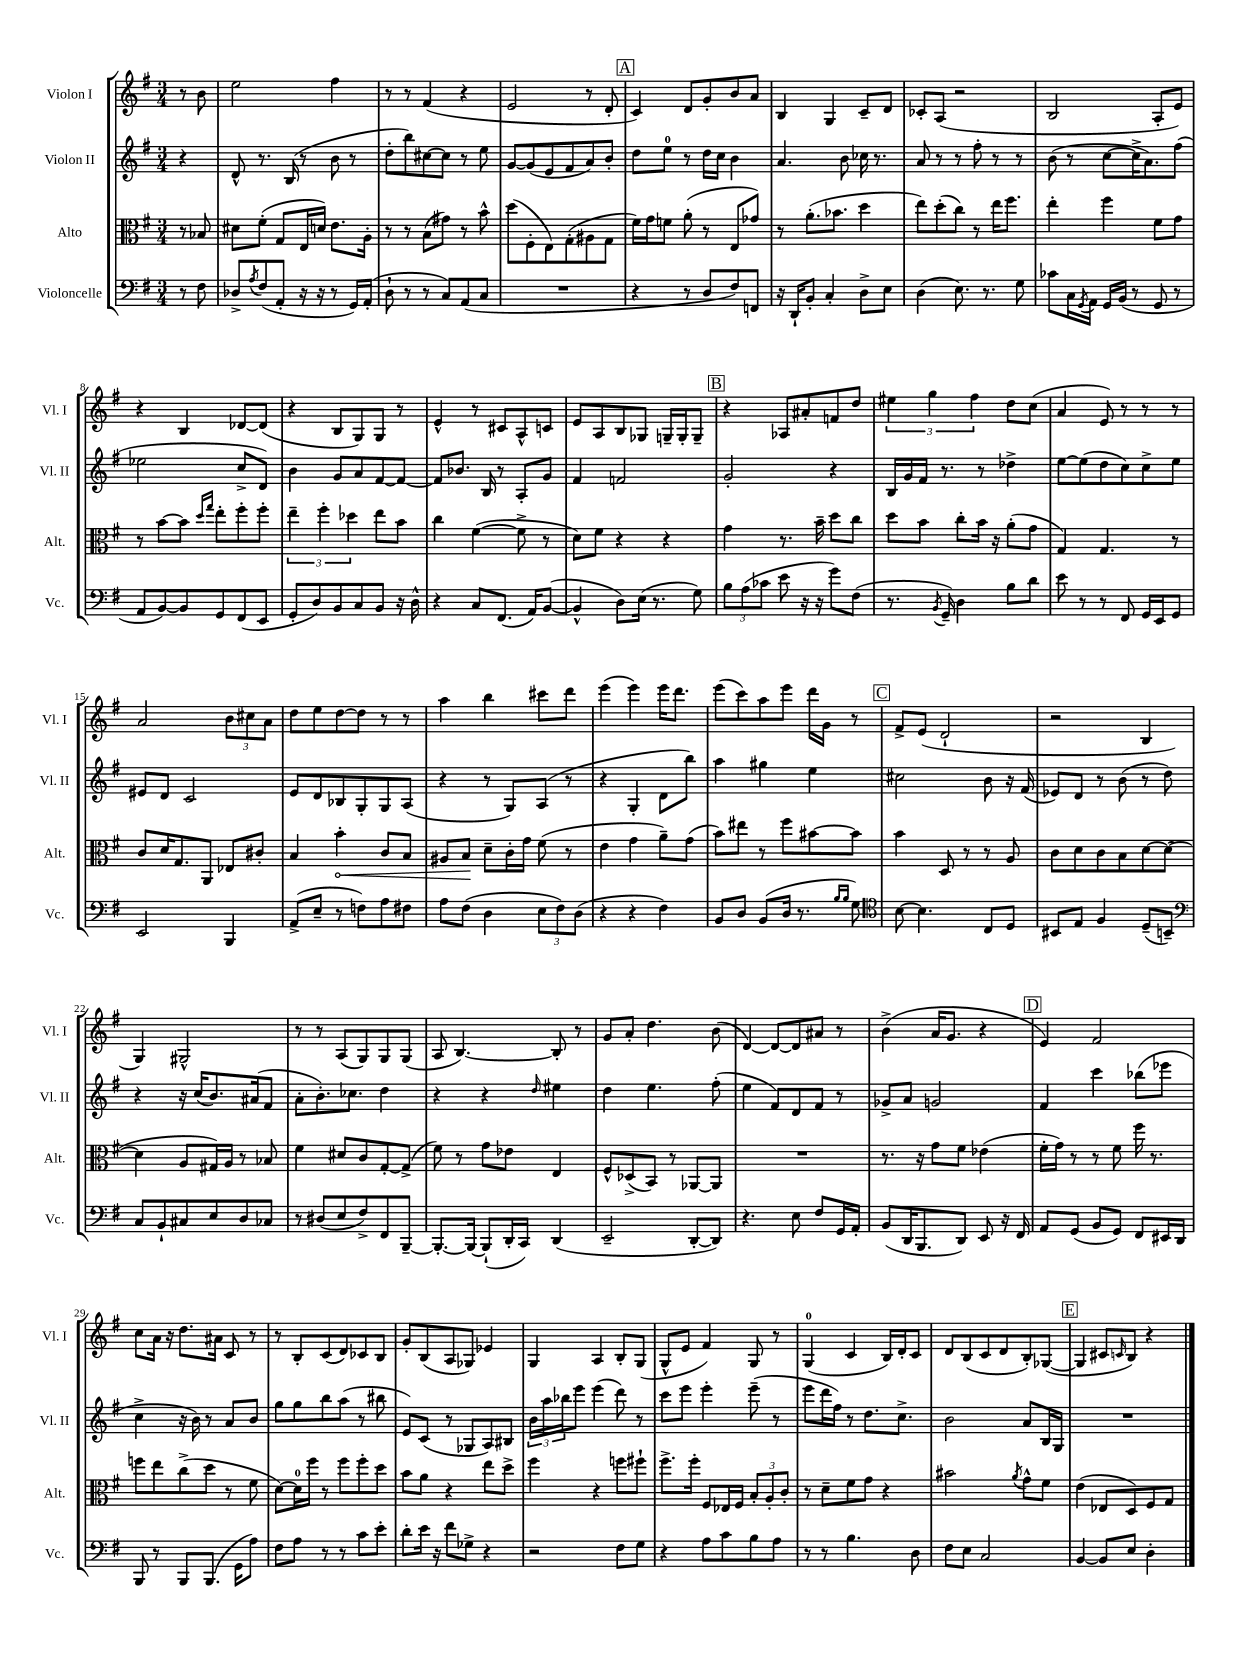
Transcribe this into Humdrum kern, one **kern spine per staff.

**kern	**kern	**kern	**kern
*staff4	*staff3	*staff2	*staff1
*clefF4	*clefC3	*clefG2	*clefG2
*k[f#]	*k[f#]	*k[f#]	*k[f#]
*M3/4	*M3/4	*M3/4	*M3/4
8r	8r	4r	8r
8F#	8B-	.	8b
=	=	=	=
8D-^	8d#	8d^^	2ee
8qA	.	.	.
(8F#	(8f#'	8.r	.
8AA'	8G	.	.
.	.	(16B	.
16r	16E	8r	.
16r	16d)	.	.
8r	8.e	8b	4ff#
16GG)	.	8r	.
(16AA'	16A'	.	.
=	=	=	=
8D`	8r	8dd'	8r
8r	8r	8bb)	8r
8r	(8B	[8cc#	(4f#
8C)	8g#)	8cc#]	.
(8AA	8r	8r	4r
8C	8b^^	8ee	.
=	=	=	=
2.r	(8dd	[8g	2e
.	8F#'	(8g]	.
.	8E)	8e	.
.	(8G'	8f#	.
.	8A#	8a)	8r
.	8G	8b'	8d'
=	=	=	=
4r	16f#)	8dd	4c)
.	16g	.	.
.	8f	8ee	.
8r	(8a'	8r	8d
8D	8r	16dd	8g'
.	.	16cc	.
8F#)	8E	4b	8b
8FF	8g-)	.	8a
=	=	=	=
16r	8r	4.a	4B
16DD`	.	.	.
8BB'	(8.a'	.	.
4C'	.	.	4G
.	8.b-	.	.
.	.	8b	.
8D^	4dd	16cc-	8c~
.	.	8.r	.
8E	.	.	8d
=	=	=	=
(4D	8ee)	8a	8c-'
.	(8dd'	8r	(8A
8.E)	8cc)	8r	2r
.	8r	8ff#'	.
8.r	.	.	.
.	16ee	8r	.
.	8.ff#	.	.
8G	.	8r	.
=	=	=	=
8c-	4ee'	(8b	2B
16C	.	8r	.
8qGG	.	.	.
16AA	.	.	.
16GG	4ff#	[8cc	.
(16BB	.	.	.
8r	.	16cc^]	.
.	.	8.a)	.
8GG	8f#	.	8A'
8r	8g	(8ff#	8e)
=	=	=	=
8AA	8r	2ee-	4r
[8BB)	[8b	.	.
8BB]	8b]	.	4B
.	16qqdd	.	.
.	16qqgg	.	.
8GG	8ee'	.	.
(8FF#	8ff#'	8cc^	[8d-
8EE	8ff#'	8d)	(8d-]
=	=	=	=
8GG'	6ee~	4b	4r
8D)	.	.	.
.	6ff#'	.	.
8BB	.	8g	8B
.	6dd-	.	.
8C	.	8a	8G)
8BB	8ee	[8f#	8G
16r	8b	8f#_	8r
16D^^	.	.	.
=	=	=	=
4r	4cc	8f#]	4e^^
.	.	8.b-	.
8C	([4f#	.	8r
.	.	16B	.
(8.FF#	.	8r	8c#
.	8f#^]	8A'	8A^^
16AA)	.	.	.
([8BB	8r	8g	8c
=	=	=	=
4BB^^]	8d)	4f#	8e
.	8f#	.	8A
8D)	4r	2f	8B
(16E	.	.	8G-
8.r	.	.	.
.	4r	.	16G~
.	.	.	16G'
8G)	.	.	8G~
=	=	=	=
12B	4g	2g'	4r
(12A	.	.	.
12c-	.	.	.
8e	8.r	.	8A-
16r	.	.	8a#'
16r	16b~	.	.
8g)	8dd	4r	8f
(8F#	8cc	.	8dd
=	=	=	=
8.r	8dd	16B	6ee#
.	.	16g	.
.	8b	16f#	.
.	.	.	6gg
8qBB	.	.	.
16GG~)	.	8.r	.
4D	8cc'	.	.
.	.	.	6ff#
.	16b	8r	.
.	16r	.	.
8B	(8a'	4dd-^	8dd
8d	8g	.	(8cc
=	=	=	=
8e	4G)	[8ee	4a
8r	.	(8ee]	.
8r	4.G	8dd	8e)
8FF#	.	8cc)	8r
16GG	.	8cc^	8r
16EE	.	.	.
8GG	8r	8ee	8r
=	=	=	=
2EE	8c	8e#	2a
.	16d	8d	.
.	8.G	.	.
.	.	2c	.
.	8AA	.	.
4BBB	8E-	.	12b
.	.	.	12cc#
.	8c#'	.	.
.	.	.	12a
=	=	=	=
(8AA^	4B	8e	8dd
8E~	.	8d	8ee
8r	4b'	8B-	[8dd
8F)	.	8G'	8dd]
8A	8c	8G	8r
8F#	8B	(8A	8r
=	=	=	=
8A	8A#	4r	4aa
(8F#	8B	.	.
4D	8d~	8r	4bb
.	16c'	8G)	.
.	16g	.	.
12E	(8f#	(8A	8ccc#
12F#)	.	.	.
.	8r	8r	8ddd
(12D	.	.	.
=	=	=	=
4r	4e	4r	(4eee
4r	4g	4G'	4eee)
4F#)	8a~)	8d	16eee
.	.	.	8.ddd
.	(8g	8bb)	.
=	=	=	=
8BB	8b)	4aa	(8eee
8D	8ee#	.	8ccc)
(8BB	8r	4gg#	8aa
16D	8ff#	.	8eee
8.r	.	.	.
.	[8b#	4ee	16ddd
.	.	.	16g
16qqB	.	.	.
16qqB	.	.	.
8G)	8b#]	.	8r
=	=	=	=
*clefC4	*	*	*
[8B	4b	2cc#	8f#^
4.B]	.	.	(8e
.	8D	.	2d`
.	8r	.	.
8C	8r	8b	.
8D	8A	16r	.
.	.	(16f#	.
=	=	=	=
8BB#	8c	8e-)	2r
8E	8d	8d	.
4F#	8c	8r	.
.	8B	(8b	.
(8D~	[8d	8r	4B
8BB~)	(8d_	8dd)	.
=	=	=	=
*clefF4	*	*	*
8C	4d]	4r	4G)
8BB`	.	.	.
8C#	8A	16r	2G#^^
.	.	(16cc	.
8E	16G#)	8.b)	.
.	16A	.	.
8D	8r	.	.
.	.	(16a#	.
8C-	8B-	8f#	.
=	=	=	=
8r	4f#	8a'	8r
(8D#	.	8.b')	8r
8E	8d#	.	(8A
.	.	8.cc-	.
8F#^)	8c	.	8G)
8FF#	[8G'	4dd	8G
[8BBB~	(8G^]	.	(8G
=	=	=	=
8.BBB'_	8f#)	4r	8A
.	8r	.	[4.B)
16BBB_	.	.	.
(8BBB`]	8g	4r	.
16DD'	8e-	.	.
16CC)	.	.	.
.	.	16qqdd	.
(4DD	4E	4ee#	8B']
.	.	.	8r
=	=	=	=
2EE~	8F#^^	4dd	8g
.	(8D-^	.	8a'
.	8BB)	4.ee	4.dd
.	8r	.	.
[8DD'	[8AA-	.	.
8DD])	8AA-]	(8ff#'	(8b
=	=	=	=
4.r	2.r	4ee	[4d)
.	.	8f#)	8d_
8E	.	8d	8d]
8F#	.	8f#	8a#
16GG	.	8r	8r
16AA'	.	.	.
=	=	=	=
(8BB	8.r	8g-^	(4b^
16DD	.	8a	.
8.BBB	16r	.	.
.	8g	2g	16a
.	.	.	8.g
8DD)	8f#	.	.
8EE	(4e-	.	4r
16r	.	.	.
16FF#	.	.	.
=	=	=	=
8AA	16f#'	4f#	4e)
.	16g)	.	.
(8GG	8r	.	.
8BB	8r	4ccc	2f#
8GG)	8f#	.	.
8FF#	16ff#	(8bb-	.
.	8.r	.	.
16EE#	.	8eee-	.
16DD	.	.	.
=	=	=	=
8BBB	8ff	4cc^	8cc
8r	8ee	.	16a
.	.	.	16r
8BBB	(8cc^	16r	8.dd
.	.	16b)	.
(8.BBB	8dd	8r	.
.	.	.	16a#
.	8r	8a	8c
16GG	.	.	.
8A)	8f#	8b	8r
=	=	=	=
8F#	[8d)	8gg	8r
8A	16d]	8gg	8B'
.	16ff#	.	.
8r	8r	8bb	(8c
8r	8ff#	(8aa	8d)
8c	8ff#'	8r	8c-
8e'	8dd	8bb#	8B
=	=	=	=
8d'	8b	8e)	8g'
16e	8a	(8c	(8B
16r	.	.	.
8f#	4r	8r	8A
8G-^	.	8G-	8G-)
4r	8ee	8A)	4e-
.	8dd^	8B#	.
=	=	=	=
2r	4ff#	24b	4G
.	.	24aa	.
.	.	24bb-	.
.	.	8eee	.
.	4r	(4eee	4A
8F#	8ff	8ddd)	8B'
8G	8ff#`	8r	(8G
=	=	=	=
4r	8.ff#^	8ccc	8G^^
.	.	8eee	8e
.	16ff#'	.	.
8A	8F#	4eee'	4f#)
8c	16E-	.	.
.	16F#	.	.
8B	12B'	(8eee~	8G
.	12A'	.	.
8A	.	8r	8r
.	12c'	.	.
=	=	=	=
8r	8r	8eee	(4G
8r	8d~	16ddd	.
.	.	16ff#)	.
4.B	8f#	8r	4c
.	8g	8.dd	.
.	4r	.	16B)
.	.	8.cc^	16d'
8D	.	.	8c
=	=	=	=
8F#	2b#	2b	8d
8E	.	.	(8B
2C	.	.	8c
.	.	.	8d
.	8qa	.	.
.	8g^^	8a	8B')
.	8f#	16B	([8G-
.	.	16G	.
=	=	=	=
[4BB	(4e	2.r	4G-]
8BB]	8E-	.	8c#
.	.	.	16qqc
8E	8D)	.	8B)
4D'	8F#	.	4r
.	8G	.	.
==	==	==	==
*-	*-	*-	*-
